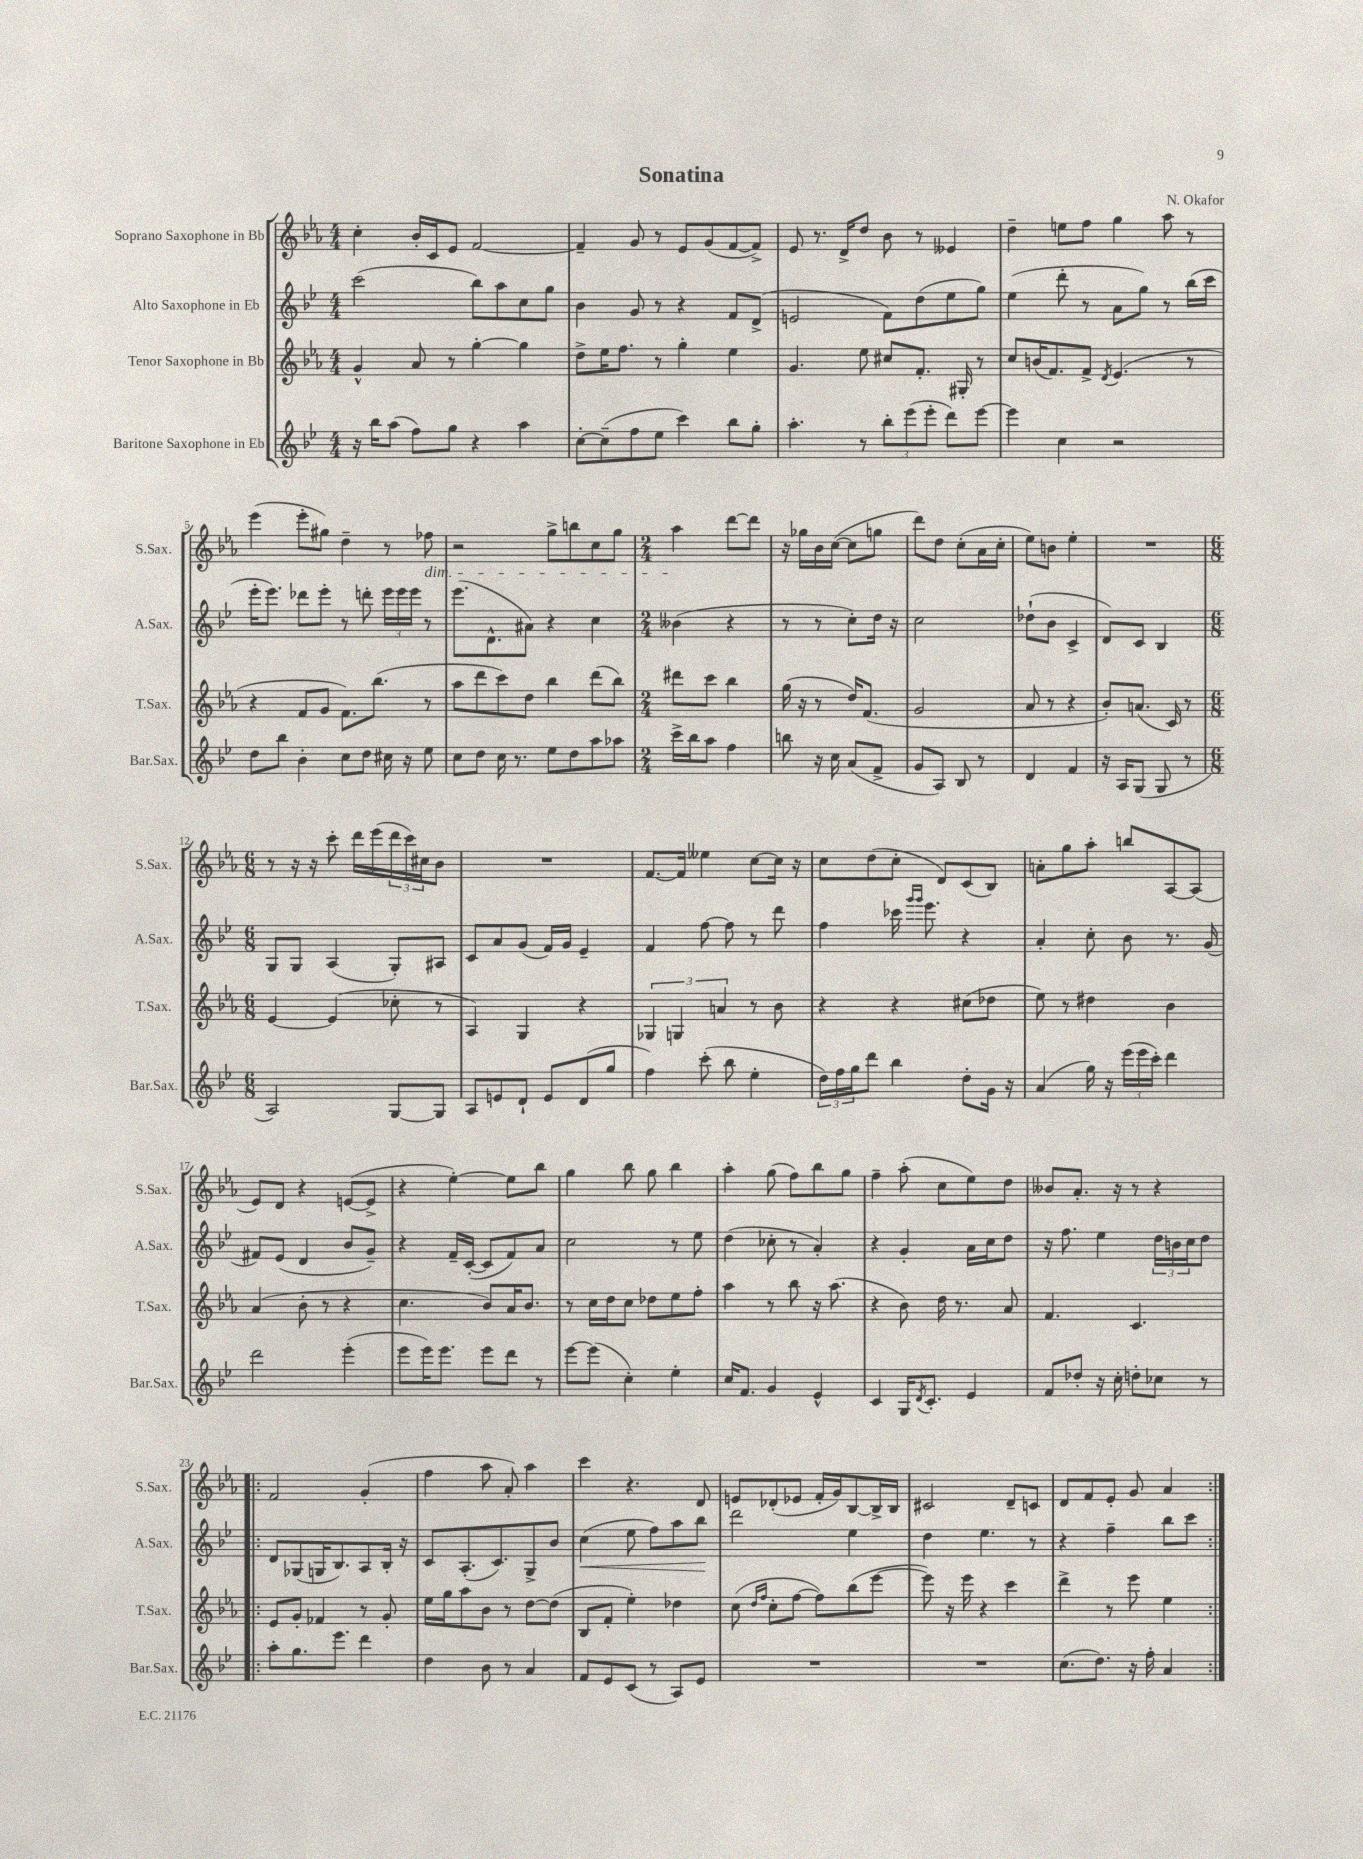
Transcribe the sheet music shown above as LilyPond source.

\header { title = "Sonatina" composer = "N. Okafor" }
<<
\new StaffGroup <<
\new Staff = "s0" \with { instrumentName = "Soprano Saxophone in Bb" shortInstrumentName = "S.Sax." } {
    \clef treble \key ees \major \numericTimeSignature \time 4/4
    c''4-. bes'16-. c'16 ees'8 f'2~ |
    f'4-- g'8 r8 ees'8 g'8( f'8~ f'8->) |
    ees'8 r8. d'16-> d''8 bes'8 r8 eeses'4 |
    d''4-- e''8 f''8 g''4 aes''8 r8 |
    ees'''4( ees'''8-. gis''8) d''4-- r8 fes''8\dim |
    r2 g''8-> b''8 c''8 g''8 |
    \numericTimeSignature \time 2/4 aes''4\! d'''8~ d'''8 |
    r16 ges''16 bes'16 c''16~( c''8 g''8 |
    d'''8) d''8 c''8-.( aes'16 c''16-. |
    ees''8) b'8 ees''4-. |
    R2 |
    \numericTimeSignature \time 6/8 r8 r16 r16 c'''8-. d'''16 ees'''16( \tuplet 3/2 { d'''16 c'''16) cis''16 } bes'8 |
    R2. |
    f'8.~ f'16 eeses''4 c''8~ c''16 r16 |
    c''8 d''8( c''8-. d'8) c'8( bes8) |
    a'8-. g''8 aes''8-. b''8 aes8~ aes8( |
    ees'8) d'8 r4 e'8~( e'8-> |
    r4 ees''4~-.) ees''8 bes''8 |
    g''4 bes''8 g''8 bes''4 |
    aes''4-. g''8( f''8) bes''8 g''8 |
    f''4-- aes''8-.( c''8 ees''8) d''8 |
    beses'8 aes'8.-. r16 r8 r4 |
    \repeat volta 2 { f'2 g'4-.( |
    f''4 aes''8 aes'8-.) aes''4 |
    c'''4 r4. d'8 |
    e'8 des'8-.( ees'8 f'16-. g'16) bes8~ bes16-> bes16 |
    cis'2 d'8-- c'8 |
    d'8 f'8 ees'8-. g'8 aes'4 | }
}
\new Staff = "s1" \with { instrumentName = "Alto Saxophone in Eb" shortInstrumentName = "A.Sax." } {
    \clef treble \key bes \major \numericTimeSignature \time 4/4
    c'''2( bes''8) a''8 c''8 g''8 |
    bes'4 g'8 r8 r4 f'8 d'8->( |
    e'2 f'8) d''8( ees''8 g''8) |
    ees''4( d'''8-. r8 a'8 g''8) r8 bes''16( c'''16 |
    ees'''16-. ees'''8.) des'''8 ees'''8-. r8 d'''8-. \tuplet 3/2 { ees'''16 ees'''16 ees'''16 } r8 |
    ees'''8.( d'8.-^ ais'8) r4 c''4 |
    \numericTimeSignature \time 2/4 beses'4( r4 |
    r8 r8 c''8-.) d''16 r16 |
    c''2 |
    des''8-!( bes'8 c'4-> |
    d'8) c'8 bes4 |
    \numericTimeSignature \time 6/8 g8 g8 a4( g8-.) ais8 |
    c'8 a'8 g'8( f'16) g'16 ees'4-- |
    f'4 f''8~ f''8 r8 d'''8 |
    f''4 ces'''16 \grace { g'''16 g'''16 } ees'''8. r4 |
    a'4-. c''8-. bes'8 r8. g'16( |
    fis'8) ees'8( d'4 bes'8 g'8--) |
    r4 f'16-- c'16~-.( c'8 f'8) a'8 |
    c''2 r8 ees''8 |
    d''4( ces''8-. r8 a'4-.) |
    r4 g'4-. a'16 c''16 d''8 |
    r16 f''8. ees''4 \tuplet 3/2 { d''16 b'16 c''16 } d''8 |
    \repeat volta 2 { d'8 ges8( g16 bes8.) a8 bes16-. r16 |
    c'8 a8.-.( c'8.) g8-> bes'8 |
    c''4\<( ees''8 f''8) a''8 bes''8\! |
    d'''2 ees''4 |
    d''4 ees''4. r8 |
    r4 f''4-- bes''8 c'''8 | }
}
\new Staff = "s2" \with { instrumentName = "Tenor Saxophone in Bb" shortInstrumentName = "T.Sax." } {
    \clef treble \key ees \major \numericTimeSignature \time 4/4
    g'4-^ aes'8 r8 g''4~-. g''4 |
    d''8-> ees''16 f''8. r8 g''4-. ees''4 |
    g'4. ees''8 cis''8 f'8.-. gis16-. r8 |
    c''8 b'16( f'8.) f'8-> \acciaccatura { d'8 } ees'4.( r8 |
    r4 f'8 g'8 f'8.) bes''8.( r8 |
    aes''8 d'''8 c'''8) d''8 bes''4 d'''8( bes''8) |
    \numericTimeSignature \time 2/4 dis'''8 c'''8 bes''4 |
    g''16( r16 r8 d''16) f'8.( |
    g'2 |
    aes'8 r8 r4 |
    bes'8-.) a'8.( c'16) r8 |
    \numericTimeSignature \time 6/8 ees'4~ ees'4( ces''8-. r8 |
    aes4) g4 r4 |
    \tuplet 3/2 { ges4 g4 a'4 } r8 bes'8 |
    r4 r4 cis''8( des''8 |
    ees''8) r8 dis''4 bes'4 |
    aes'4( bes'8-. r8 r4 |
    c''4. bes'8) aes'16 bes'8. |
    r8 c''16 d''16 c''8 des''8 ees''8 f''8-. |
    aes''4 r8 bes''8 r16 aes''8.( |
    r4 bes'8) d''16 r8. aes'8 |
    f'4. c'4. |
    \repeat volta 2 { ees'8 g'8-. fes'4 r8 g'8-. |
    ees''16 g''16 aes''8 bes'8 r8 d''8~ d''8( |
    bes8 f'8-. ees''4-.) des''4 |
    c''8( \grace { d''16 f''16 } c''8-. f''8~ f''8) bes''8( ees'''8~ |
    ees'''8) r16 ees'''16 r4 c'''4 |
    d'''4-> r8 ees'''8 ees''4 | }
}
\new Staff = "s3" \with { instrumentName = "Baritone Saxophone in Eb" shortInstrumentName = "Bar.Sax." } {
    \clef treble \key bes \major \numericTimeSignature \time 4/4
    r16 bes''16 a''8( f''8) g''8 r4 a''4 |
    c''8~-. c''8--( f''8 ees''8 c'''4) bes''8 g''8-. |
    a''4.-. r8 \tuplet 3/2 { bes''8-. ees'''8( ees'''8-. } d'''8) ees'''8~ |
    ees'''4 c''4 r2 |
    d''8 bes''8 bes'4-. c''8 d''8 cis''16 r16 ees''8 |
    c''8 d''8 c''16 r8. ees''8 d''8 a''8 aes''8 |
    \numericTimeSignature \time 2/4 c'''16-> bes''16 a''8 f''4 |
    b''8 r16 c''16 a'8( f'8-> |
    g'8 a8) bes8 r8 |
    d'4 f'4 |
    r16 a16 g8( g8 r8 |
    \numericTimeSignature \time 6/8 a2) g8~ g8 |
    a8 e'8 d'8-! e'8 d'8( g''8 |
    f''4) c'''8-.( bes''8 ees''4-. |
    \tuplet 3/2 { d''16) f''16 g''16 } d'''8 bes''4 d''8-. g'16 r16 |
    a'4( g''16) r16 \tuplet 3/2 { ees'''16( ees'''16 c'''16-.) } d'''4 |
    d'''2 ees'''4-.( |
    ees'''8 ees'''16) ees'''8. ees'''8 d'''8 r8 |
    ees'''8~ ees'''8( c''4-.) ees''4-. |
    c''16 f'8. g'4 ees'4-^ |
    c'4 g16 \acciaccatura { d'8 } c'8.-. ees'4 |
    f'8 des''8-. r16 c''16-. d''8-. ces''8 r8 |
    \repeat volta 2 { a''8-. g''8. ees'''8. d'''4 |
    d''4 bes'8 r8 a'4 |
    f'8 ees'8 c'8( r8 a8) ees'8 |
    R2. |
    R2. |
    c''8.( d''8.) r16 f''16-. a'4 | }
}
>>
>>
